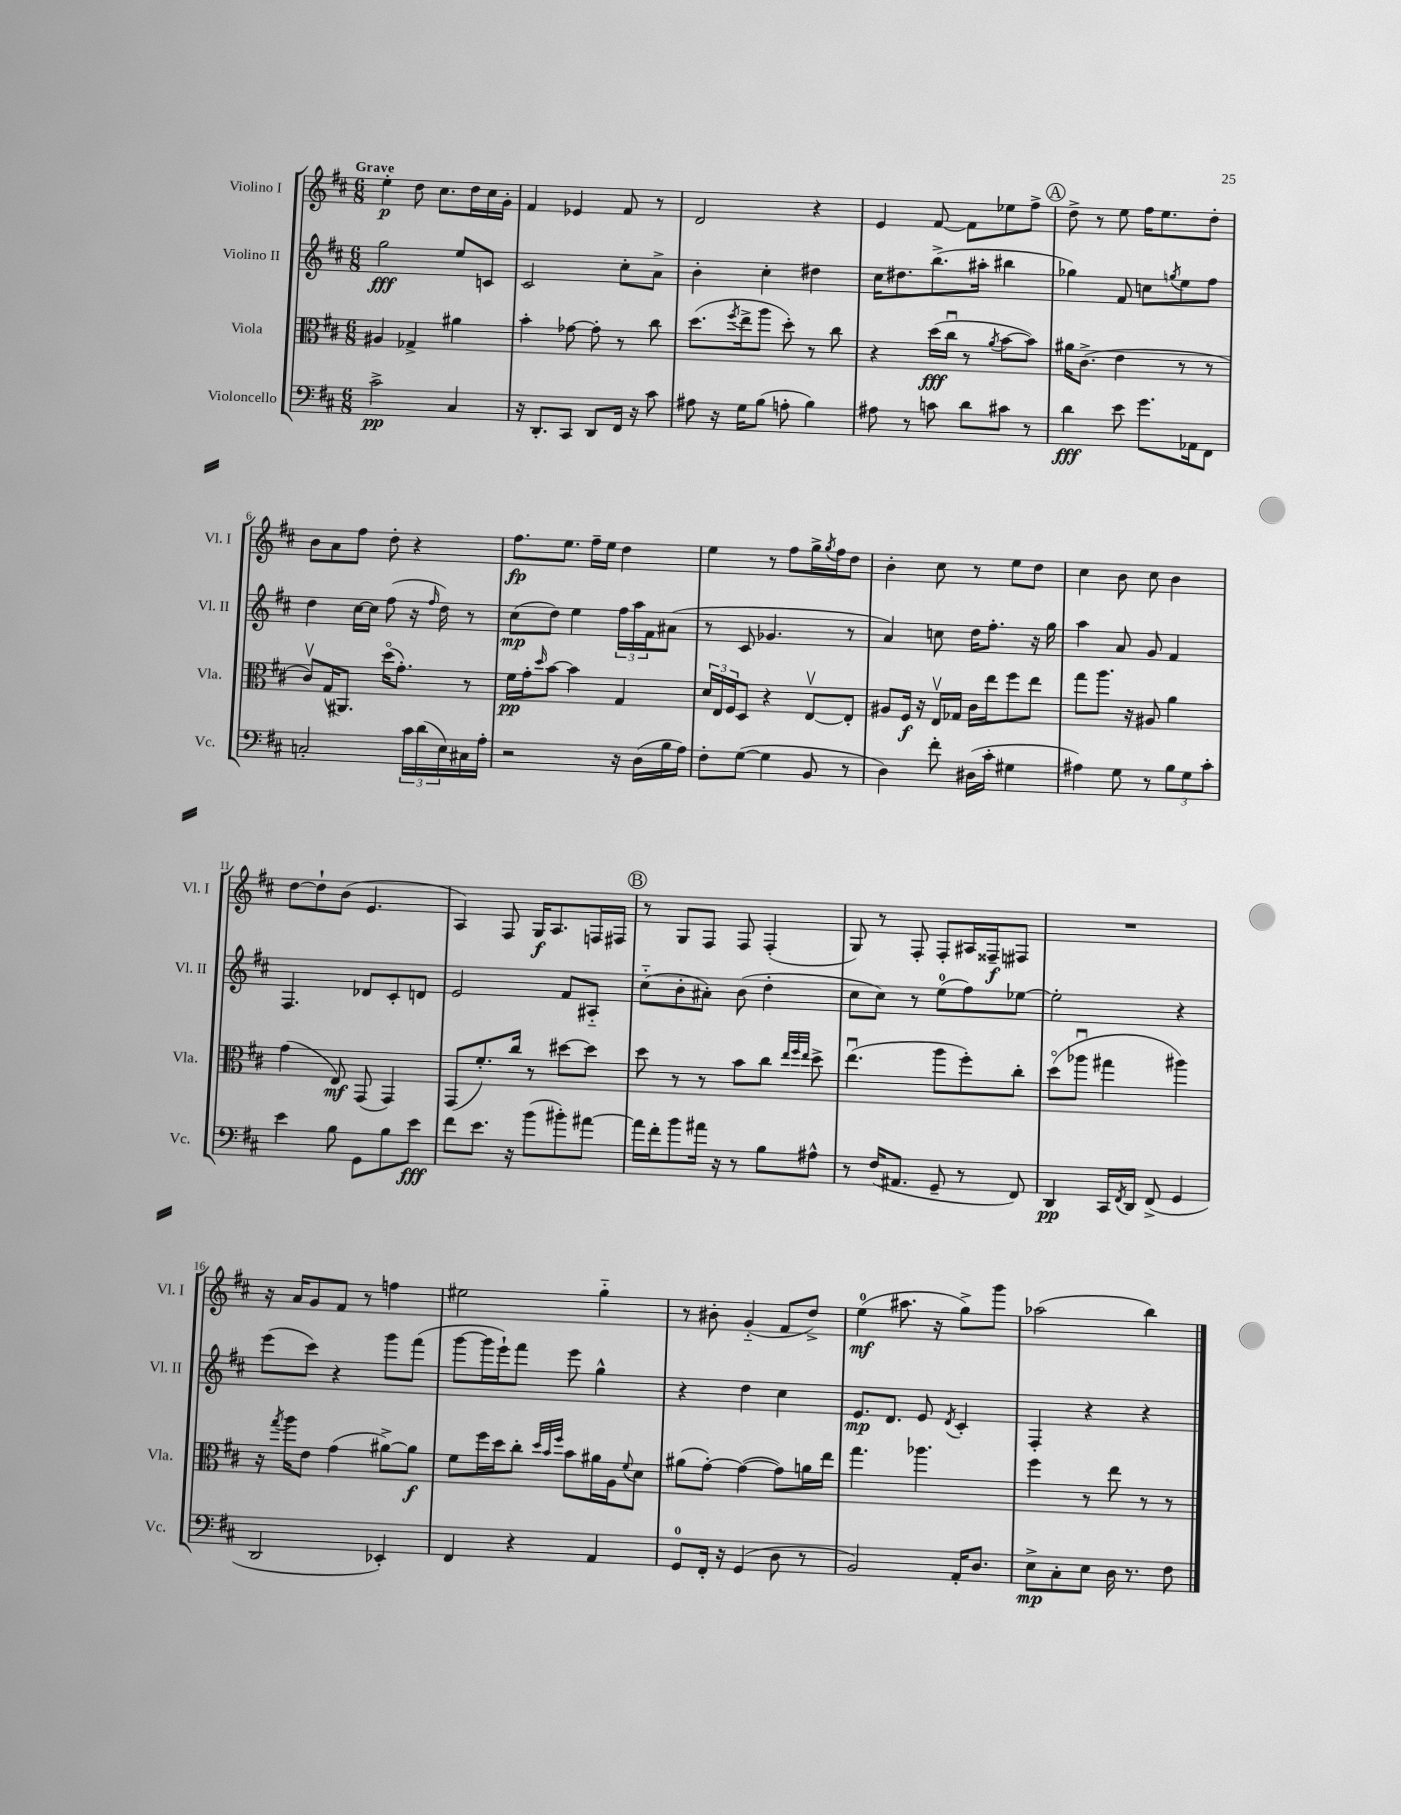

**kern	**dynam	**kern	**dynam	**kern	**dynam	**kern	**dynam
*part4	*part4	*part3	*part3	*part2	*part2	*part1	*part1
*staff4	*staff4	*staff3	*staff3	*staff2	*staff2	*staff1	*staff1
*I"Violoncello	*	*I"Viola	*	*I"Violino II	*	*I"Violino I	*
*I'Vc.	*	*I'Vla.	*	*I'Vl. II	*	*I'Vl. I	*
*clefF4	*	*clefC3	*	*clefG2	*	*clefG2	*
*k[f#c#]	*	*k[f#c#]	*	*k[f#c#]	*	*k[f#c#]	*
*M6/8	*	*M6/8	*	*M6/8	*	*M6/8	*
=1	=1	=1	=1	=1	=1	=1	=1
!	!	!	!	!	!	!LO:TX:a:B:t=Grave	!
2c#^\	pp	4A#X/	.	2gg\	fff	4ee'\	p
.	.	4G-X^/	.	.	.	8dd\	.
.	.	.	.	.	.	8.cc#\L	.
4C#/	.	4a#X\	.	8ee/L	.	.	.
.	.	.	.	.	.	16dd\L	.
.	.	.	.	8cn/J	.	16cc#\	.
.	.	.	.	.	.	16g'\JJ	.
=2	=2	=2	=2	=2	=2	=2	=2
16r	.	4b'\	.	2c#/	.	4f#/	.
8.DD'/L	.	.	.	.	.	.	.
8CC#/J	.	[8g-X\	.	.	.	4e-X/	.
8DD/L	.	8g-'\]	.	.	.	.	.
16FF#/Jk	.	8r	.	8cc#'\L	.	8f#/	.
16r	.	.	.	.	.	.	.
8c#\	.	8cc#\	.	8a^\J	.	8r	.
=3	=3	=3	=3	=3	=3	=3	=3
8A#X\	.	(8.dd\L	.	4b'\	.	2d/	.
16r	.	.	.	.	.	.	.
.	.	8qff#/	.	.	.	.	.
16G\KL	.	16ee^\k	.	.	.	.	.
(8B\J	.	8aa\J	.	4cc#'\	.	.	.
8An'\	.	8dd'\)	.	.	.	.	.
4B\)	.	8r	.	4dd#X\	.	4r	.
.	.	8cc#\	.	.	.	.	.
=4	=4	=4	=4	=4	=4	=4	=4
8A#X\	.	4r	.	16cc#\KL	.	4e/	.
.	.	.	.	8.dd#X\	.	.	.
8r	.	.	.	.	.	.	.
8cn\	.	(16dd\LL	fff	(8.bb^\	.	[8f#/	.
.	.	16cc#u\JJ	.	.	.	.	.
8d\L	.	8r	.	.	.	8f#\L]	.
.	.	.	.	16aa#X'\Jk	.	.	.
.	.	8qa/	.	.	.	.	.
8c#X\J	.	[8b\L	.	4bb#X\	.	8ee-X\	.
8r	.	8b\J])	.	.	.	8ff#^\J	.
!!LO:REH:place=s1:t=A
=5	=5	=5	=5	=5	=5	=5	=5
4d\	fff	16a#X\KL	.	4gg-X\)	.	8dd^\	.
.	.	(8.c#^\J	.	.	.	.	.
.	.	.	.	.	.	8r	.
8e\	.	4e\	.	8f#/	.	8ee\	.
8.g\L	.	.	.	8ccn\L	.	16ff#\KL	.
.	.	.	.	.	.	8.ee\	.
.	.	.	.	8qggn/	.	.	.
.	.	8r	.	8ee\	.	.	.
16AA-X\k	.	.	.	.	.	.	.
8FF#\J	.	8r	.	8ff#\J	.	8dd'\J	.
!!LO:LB:g=z
=6	=6	=6	=6	=6	=6	=6	=6
2Cn'/	.	8c#v/L)	.	4dd\	.	8b\L	.
.	.	(16G/K	.	.	.	8a\	.
.	.	8.AA#X/J)	.	.	.	.	.
.	.	.	.	[16cc#\LL	.	8ff#\J	.
.	.	.	.	16cc#\JJ]	.	.	.
.	.	(16dd\KL	.	(8ff#\	.	8dd'\	.
.	.	8.g'\J)	.	.	.	.	.
24c#\LL	.	.	.	16r	.	4r	.
(24d\	.	.	.	.	.	.	.
.	.	.	.	16qqff#/	.	.	.
.	.	.	.	16dd\)	.	.	.
24E\)	.	.	.	.	.	.	.
16C#X\	.	8r	.	8r	.	.	.
16A'\JJ	.	.	.	.	.	.	.
=7	=7	=7	=7	=7	=7	=7	=7
2r	.	16f#\LL	pp	(8cc#\L	mp	8.ff#\L	fp
.	.	16g'\J	.	.	.	.	.
.	.	16qqdd/	.	.	.	.	.
.	.	[8b\J	.	8dd\J)	.	.	.
.	.	.	.	.	.	8.ee\J	.
.	.	4b\]	.	4ee\	.	.	.
.	.	.	.	.	.	16ff#~\LL	.
.	.	.	.	.	.	16ee\JJ	.
16r	.	4G/	.	24ff#\LL	.	4dd\	.
.	.	.	.	24aa\	.	.	.
(16D\LL	.	.	.	.	.	.	.
.	.	.	.	24f#\J	.	.	.
16B\	.	.	.	(8a#X\J	.	.	.
16A\JJ)	.	.	.	.	.	.	.
=8	=8	=8	=8	=8	=8	=8	=8
8F#'\L	.	24d/LL	.	8r	.	4ee\	.
.	.	24E/	.	.	.	.	.
.	.	24F#/J	.	.	.	.	.
([8G\J	.	8D/J	.	8c#/	.	.	.
4G\]	.	4r	.	4.g-X/	.	8r	.
.	.	.	.	.	.	8ff#\L	.
8BB/	.	[8Ev/L	.	.	.	16gg^\L	.
.	.	.	.	.	.	8qgg/	.
.	.	.	.	.	.	16ff#\J	.
8r	.	8E'/J]	.	8r	.	8dd\J	.
=9	=9	=9	=9	=9	=9	=9	=9
4D\)	.	8A#X/L	.	4a/)	.	4b'\	.
.	.	16F#/Jk	f	.	.	.	.
.	.	16r	.	.	.	.	.
8f#'\	.	16Ev/LL	.	8ccn\	.	8cc#\	.
.	.	16G-X/JJ	.	.	.	.	.
(16D#X\LL	.	16c#\LL	.	16dd\KL	.	8r	.
16c#'\JJ	.	16ee\J	.	8.ff#'\J	.	.	.
4G#X\	.	8ff#\	.	.	.	8ee\L	.
.	.	8ee\J	.	16r	.	8dd\J	.
.	.	.	.	16gg\	.	.	.
=10	=10	=10	=10	=10	=10	=10	=10
4A#X\)	.	8gg\L	.	4aa\	.	4cc#\	.
.	.	8.aa\J	.	.	.	.	.
8G\	.	.	.	8a/	.	8b\	.
.	.	16r	.	.	.	.	.
8r	.	8A#X/	.	8g/	.	8cc#\	.
12B\L	.	4a\	.	4f#/	.	4b\	.
12G\	.	.	.	.	.	.	.
12c#'\J	.	.	.	.	.	.	.
!!LO:LB:g=z
=11	=11	=11	=11	=11	=11	=11	=11
4e\	.	(4g\	.	4.F#/	.	[8dd\L	.
.	.	.	.	.	.	8dd`\]	.
8B\	.	8E/)	mf	.	.	(8b\J	.
8GG\L	.	(8GG/	.	8d-X/L	.	4.e/	.
8B\	.	4GG/)	.	8c#'/	.	.	.
8e\J	fff	.	.	8dn/J	.	.	.
=12	=12	=12	=12	=12	=12	=12	=12
8f#\L	.	(8GG/L	.	2e/	.	4A/)	.
8.e\J	.	8.f#'/)	.	.	.	.	.
.	.	.	.	.	.	8F#/	.
16r	.	16cc#/Jk	.	.	.	.	.
(8b\L	.	8r	.	.	.	16G/KL	f
.	.	.	.	.	.	8.A/	.
8b#X'\)	.	[8dd#X\L	.	8f#/L	.	.	.
[8a#X\J	.	8dd#\J]	.	8A#X/J	.	16Fn/L	.
.	.	.	.	.	.	16F#X/JJ	.
!!LO:REH:place=s1:t=B
=13	=13	=13	=13	=13	=13	=13	=13
16a#\LL]	.	8dd\	.	(8cc#\L	.	8r	.
16f#'\J	.	.	.	.	.	.	.
8b\	.	8r	.	8b'\	.	8G/L	.
16a#X\Jk	.	8r	.	8a#X'\J)	.	8F#/J	.
16r	.	.	.	.	.	.	.
8r	.	8b\L	.	(8b\	.	8F#/	.
8B\L	.	8cc#\J	.	4dd'\	.	(4F#'/	.
.	.	32qqee/LLL	.	.	.	.	.
.	.	32qqff#/	.	.	.	.	.
.	.	32qqee/JJJ	.	.	.	.	.
8A#X^^\J	.	8dd^\	.	.	.	.	.
=14	=14	=14	=14	=14	=14	=14	=14
8r	.	(4.eeu\	.	8cc#\L	.	8G/)	.
(16F#/KL	.	.	.	8cc#\J)	.	8r	.
8.AA#X/J	.	.	.	.	.	.	.
.	.	.	.	8r	.	8F#'/	.
8GG~/	.	8aa\L	.	(8ee\L	.	8F#'/L	.
8r	.	8ff#'\)	.	8ff#\)	.	16A#X/L	.
.	.	.	.	.	.	16F##X~/J	f
8FF#/)	.	8cc#'\J	.	[8ee-X\J	.	8F#X/J	.
=15	=15	=15	=15	=15	=15	=15	=15
4DD/	pp	(8dd\L	.	2ee-'\]	.	2.r	.
.	.	8aa-Xu\J	.	.	.	.	.
16CC#/LL	.	4gg#X\	.	.	.	.	.
8qFF#/	.	.	.	.	.	.	.
16DD/JJ	.	.	.	.	.	.	.
(8FF#^/	.	.	.	.	.	.	.
4GG/	.	4aa#X\)	.	4r	.	.	.
!!LO:LB:g=z
=16	=16	=16	=16	=16	=16	=16	=16
2DD/	.	16r	.	(8eee\L	.	16r	.
.	.	8qgg/	.	.	.	.	.
.	.	16aa\KL	.	.	.	16a/KL	.
.	.	8e\J	.	8ccc#\J)	.	8g/	.
.	.	(4g\	.	4r	.	8f#/J	.
.	.	.	.	.	.	8r	.
4EE-X'/)	.	[8a#X^\L)	.	8ggg\L	.	4ffn\	.
.	.	8a#\J]	f	(8fff#\J	.	.	.
=17	=17	=17	=17	=17	=17	=17	=17
4FF#/	.	8f#\L	.	[8ggg\L	.	2ee#X\	.
.	.	16ff#\L	.	16ggg\L]	.	.	.
.	.	16dd\J	.	16eee`\J)	.	.	.
4r	.	8cc#'\J	.	8fff#\J	.	.	.
.	.	32qqdd/LLL	.	.	.	.	.
.	.	32qqb/	.	.	.	.	.
.	.	32qqff#/JJJ	.	.	.	.	.
.	.	8b\L	.	8eee\	.	.	.
4AA/	.	16a#X\L	.	4gg^^\	.	4gg\	.
.	.	16A\J	.	.	.	.	.
.	.	8qqf#/	.	.	.	.	.
.	.	8d\J	.	.	.	.	.
=18	=18	=18	=18	=18	=18	=18	=18
8GG/L	.	(8a#X\L	.	4r	.	8r	.
16FF#'/Jk	.	[8g'\J)	.	.	.	8b#X'\	.
16r	.	.	.	.	.	.	.
(4GG/	.	(4g\_	.	4dd\	.	(4g/	.
8D\	.	8g\L])	.	4cc#\	.	8f#/L	.
8r	.	16an\L	.	.	.	8dd^/J)	.
.	.	16ee\JJ	.	.	.	.	.
=19	=19	=19	=19	=19	=19	=19	=19
2BB/)	.	4.gg\	.	8.e/L	mp	(4ee\	mf
.	.	.	.	8.d/J	.	.	.
.	.	.	.	.	.	8.aa#X\	.
.	.	4.aa-X\	.	8e/	.	.	.
.	.	.	.	.	.	16r	.
.	.	.	.	8qd/	.	.	.
16AA'/KL	.	.	.	4c#'/	.	8gg^\L)	.
8.D/J	.	.	.	.	.	.	.
.	.	.	.	.	.	8ggg\J	.
=20	=20	=20	=20	=20	=20	=20	=20
8E^\L	mp	4ff#\	.	4F#'/	.	(2aa-X\	.
8C#'\	.	.	.	.	.	.	.
8E\J	.	8r	.	4r	.	.	.
16D\	.	8ee\	.	.	.	.	.
8.r	.	.	.	.	.	.	.
.	.	8r	.	4r	.	4bb\)	.
8F#\	.	8r	.	.	.	.	.
==	==	==	==	==	==	==	==
*-	*-	*-	*-	*-	*-	*-	*-
